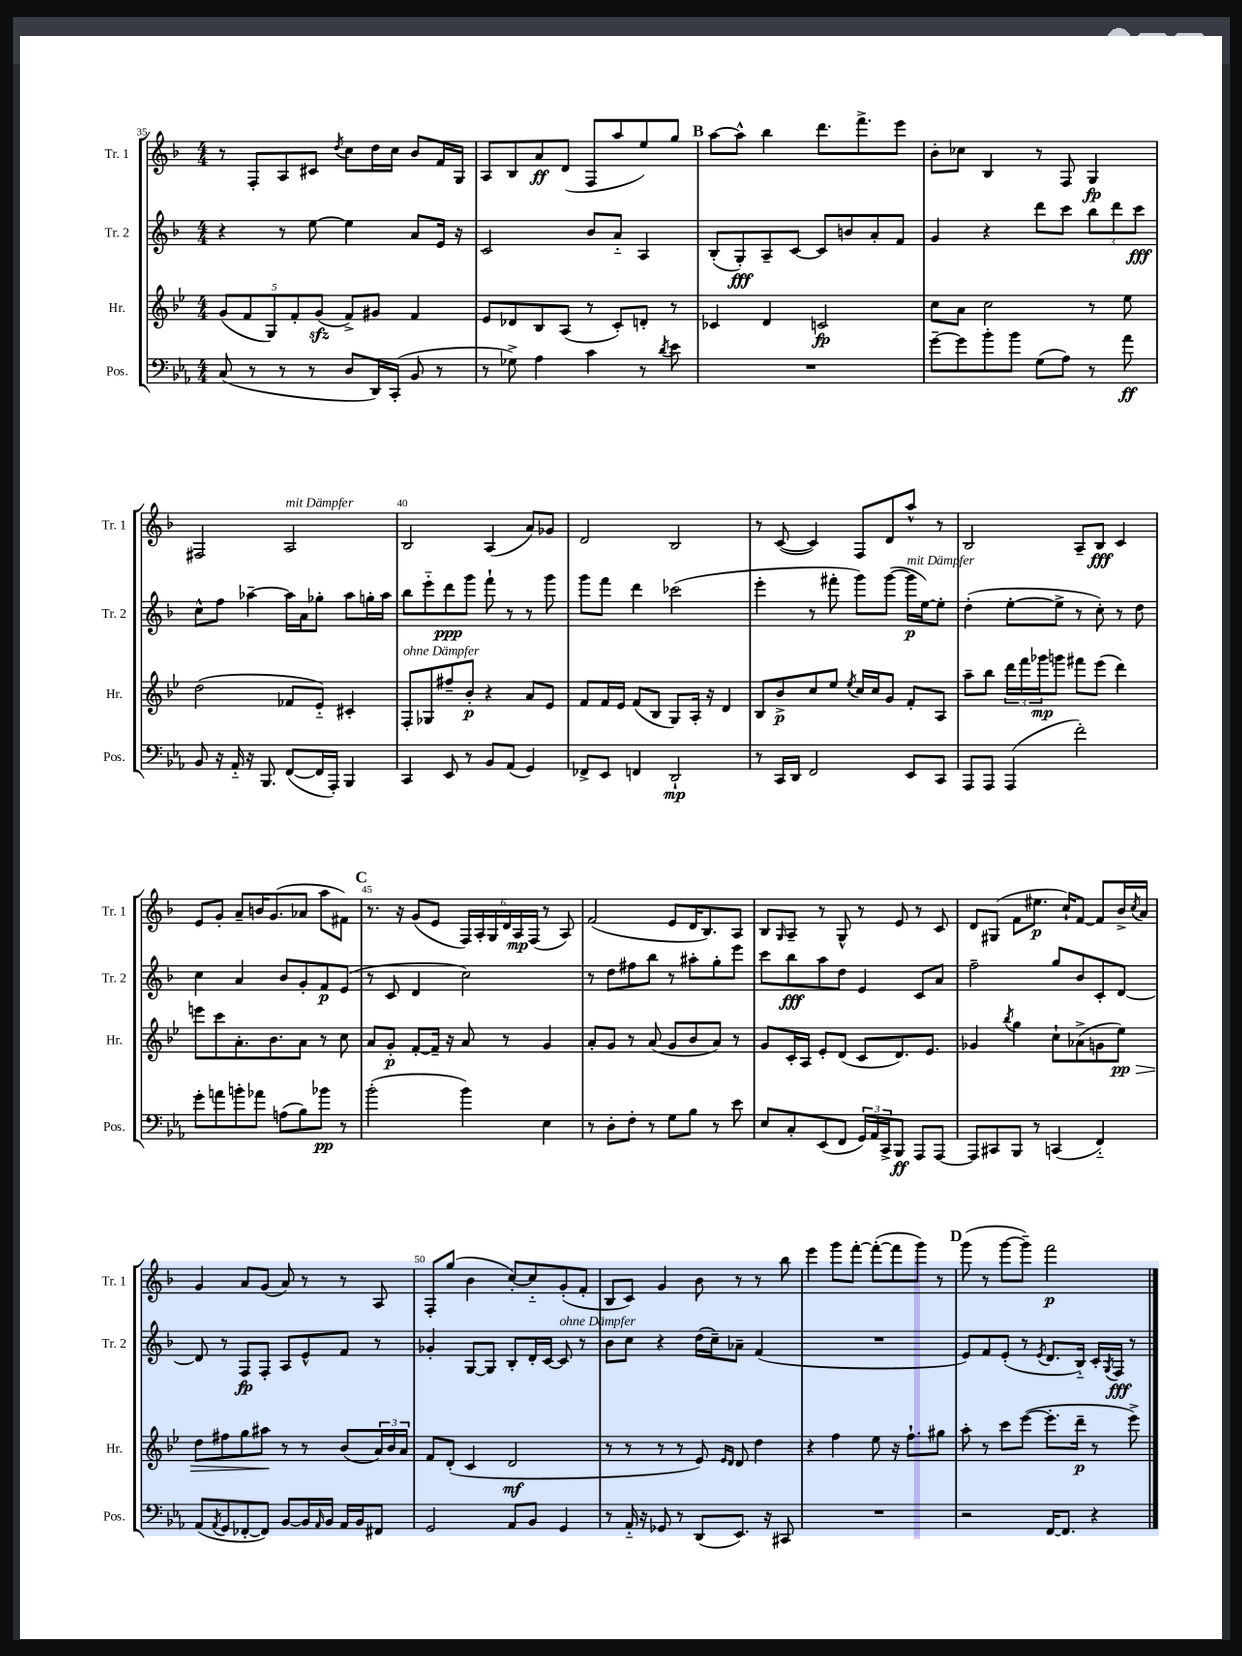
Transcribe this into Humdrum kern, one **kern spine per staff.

**kern	**dynam	**kern	**dynam	**kern	**dynam	**kern	**dynam
*part4	*part4	*part3	*part3	*part2	*part2	*part1	*part1
*staff4	*staff4	*staff3	*staff3	*staff2	*staff2	*staff1	*staff1
*I"Pos.	*	*I"Hr.	*	*I"Tr. 2	*	*I"Tr. 1	*
*I'Pos.	*	*I'Hr.	*	*I'Tr. 2	*	*I'Tr. 1	*
*clefF4	*	*clefG2	*	*clefG2	*	*clefG2	*
*k[b-e-a-]	*	*k[b-e-]	*	*k[b-]	*	*k[b-]	*
*M4/4	*	*M4/4	*	*M4/4	*	*M4/4	*
=35	=35	=35	=35	=35	=35	=35	=35
(8C/	.	(10g/L	.	4r	.	8r	.
.	.	10f/	.	.	.	.	.
8r	.	.	.	.	.	8F'/L	.
.	.	10G/)	.	.	.	.	.
8r	.	.	.	8r	.	8A/	.
.	.	10f'/	.	.	.	.	.
8r	.	.	.	[8ee\	.	8c#X/J	.
.	.	(10gzz/J	.	.	.	.	.
.	.	.	.	.	.	8qdd/	.
8D/L	.	8f^/L)	.	4ee\]	.	8cc\L	.
16DD/L)	.	8g#X/J	.	.	.	16dd\L	.
(16CC'/JJ	.	.	.	.	.	16cc\JJ	.
8BB-/	.	4f/	.	8a/L	.	8b-/L	.
8r	.	.	.	16e/Jk	.	16f/L	.
.	.	.	.	16r	.	16G/JJ	.
=36	=36	=36	=36	=36	=36	=36	=36
8r	.	8e-/L	.	2c/	.	8A/L	.
8G-X^\)	.	8d-X/	.	.	.	8B-/	.
4A-\	.	8B-/	.	.	.	8a/	ff
.	.	(8A/J	.	.	.	(8d/J	.
4c\	.	8r	.	8b-/L	.	8F/L	.
.	.	8c'/L)	.	8a/J	.	8aa/	.
8r	.	8dn'/J	.	4A/	.	8ee/)	.
8qd/	.	.	.	.	.	.	.
8e-\	.	8r	.	.	.	8gg/J	.
!!LO:REH:place=s1:t=B
=37	=37	=37	=37	=37	=37	=37	=37
1r	.	4c-X/	.	(8B-'/L	.	[8aa\L	.
.	.	.	.	8G'/)	fff	8aa^^\J]	.
.	.	4d/	.	8A~/	.	4bb-\	.
.	.	.	.	[8c/J	.	.	.
.	.	2cn/	fp	8c/L]	.	8.ddd\L	.
.	.	.	.	8bn/	.	.	.
.	.	.	.	.	.	8.fff^\	.
.	.	.	.	8a'/	.	.	.
.	.	.	.	8f/J	.	8eee\J	.
=38	=38	=38	=38	=38	=38	=38	=38
[8g~\L	.	8cc\L	.	4g/	.	8b-'\L	.
8g\]	.	8a\J	.	.	.	8cc-X\J	.
8b-'\	.	2cc\	.	4r	.	4B-/	.
8b-\J	.	.	.	.	.	.	.
(8G\L	.	.	.	8ddd\L	.	8r	.
8A-\J)	.	.	.	8ccc\J	.	8F/	.
8r	.	8r	.	12bb-\L	.	4G/	fp
.	.	.	.	12ddd\	.	.	.
8a-\	ff	8ee-\	.	.	.	.	.
.	.	.	.	12ccc\J	fff	.	.
!!LO:LB:g=z
=39	=39	=39	=39	=39	=39	=39	=39
8BB-/	.	(2dd\	.	8cc^^\L	.	2F#X/	.
16r	.	.	.	8ff\J	.	.	.
16AA-/	.	.	.	.	.	.	.
16r	.	.	.	[4aa-X~\	.	.	.
8.BBB-/	.	.	.	.	.	.	.
!	!	!	!	!	!	!LO:TX:a:i:t=mit Dämpfer	!
([8FF/L	.	8f-X/L	.	16aa-\LL]	.	2A/	.
.	.	.	.	16a\J	.	.	.
16FF/L]	.	8e-/J)	.	8gg-X'\J	.	.	.
16AAA-'/JJ)	.	.	.	.	.	.	.
4BBB-/	.	4c#X'/	.	8aa-\L	.	.	.
.	.	.	.	16ggn'\L	.	.	.
.	.	.	.	16aa-\JJ	.	.	.
=40	=40	=40	=40	=40	=40	=40	=40
!	!	!LO:TX:a:i:t=ohne Dämpfer	!	!	!	!	!
4CC/	.	8F'/L	.	8bb-\L	.	2B-/	.
.	.	8G-X/	.	8eee\	.	.	.
8EE-/	.	8ff#X~/	.	8ddd\	ppp	.	.
8r	.	8b-'/J	p	8ggg\J	.	.	.
8BB-/L	.	4r	.	8fff`\	.	(4A/	.
(8AA-/J	.	.	.	8r	.	.	.
4GG/)	.	8a/L	.	8r	.	8a/L)	.
.	.	8e-/J	.	8ggg\	.	8g-X/J	.
=41	=41	=41	=41	=41	=41	=41	=41
8FF-X^/L	.	8f/L	.	8ggg\L	.	2d/	.
8EE-/J	.	16f/L	.	8fff\J	.	.	.
.	.	16e-/JJ	.	.	.	.	.
4FFn/	.	(8f/L	.	4ddd\	.	.	.
.	.	8B-/J	.	.	.	.	.
2DD`/	mp	8G/L)	.	(2ccc-X\	.	2B-/	.
.	.	16A'/Jk	.	.	.	.	.
.	.	16r	.	.	.	.	.
.	.	4d/	.	.	.	.	.
=42	=42	=42	=42	=42	=42	=42	=42
8r	.	8B-/L	.	4eee'\	.	8r	.
16CC/LL	.	8b-^/	p	.	.	([8c/	.
16DD/JJ	.	.	.	.	.	.	.
2FF/	.	8cc/	.	8r	.	4c/])	.
.	.	8ee-/J	.	8fff#X'\	.	.	.
.	.	8qee-/	.	.	.	.	.
.	.	16cc/LL	.	8ggg\L)	.	8F/L	.
.	.	16cc/J	.	.	.	.	.
.	.	8g/J	.	([8ggg\J	.	8d/	.
!	!	!	!	!LO:TX:a:i:t=mit Dämpfer	!	!	!
8EE-/L	.	8f'/L	.	16ggg\LL]	p	8aa^^/J	.
.	.	.	.	[16ee\J)	.	.	.
8CC/J	.	8A/J	.	8ee'\J]	.	8r	.
=43	=43	=43	=43	=43	=43	=43	=43
8AAA-/L	.	8aa~\L	.	(4dd'\	.	2B-/	.
8AAA-/J	.	8bb-\J	.	.	.	.	.
(4AAA-/	.	24ddd\LL	.	[8ee'\L	.	.	.
.	.	24fff\	.	.	.	.	.
.	.	24ggg-X\J	mp	.	.	.	.
.	.	8gggn\J	.	8ee^\J]	.	.	.
2f'\)	.	8fff#X\L	.	8r	.	8A~/L	.
.	.	(8eee-\J	.	8cc'\)	.	8B-/J	fff
.	.	4ddd\)	.	8r	.	4c/	.
.	.	.	.	8dd\	.	.	.
!!LO:LB:g=z
=44	=44	=44	=44	=44	=44	=44	=44
8g'\L	.	8eeen\L	.	4cc\	.	8e/L	.
8an\	.	8ccc\	.	.	.	8g'/J	.
8bn'\	.	8.a'\	.	4a/	.	8a~/L	.
8a-X\J	.	.	.	.	.	16bn/K	.
.	.	8.b-\	.	.	.	(8.g/	.
(8An\L	.	.	.	8b-/L	.	.	.
8B-\)	.	8a\J	.	8g'/	.	8a-X/J	.
8b-X\J	pp	8r	.	8f/	p	8aa\L	.
8r	.	8cc\	.	(8e/J	.	8f#X\J)	.
!!LO:REH:place=s1:t=C
=45	=45	=45	=45	=45	=45	=45	=45
(2b-'\	.	8a/L	.	8r	.	8.r	.
.	.	8g'/J	p	8c/	.	.	.
.	.	.	.	.	.	16r	.
.	.	[8f'/L	.	4d/	.	(8g/L	.
.	.	16f~/Jk]	.	.	.	8e/J	.
.	.	16r	.	.	.	.	.
4b-\)	.	8a/	.	2cc\)	.	24F/LL)	.
.	.	.	.	.	.	24A'/	.
.	.	.	.	.	.	24G/	.
.	.	8r	.	.	.	24d/	.
.	.	.	.	.	.	24A/	mp
.	.	.	.	.	.	(24F/JJ	.
4E-\	.	4g/	.	.	.	8r	.
.	.	.	.	.	.	8A/)	.
=46	=46	=46	=46	=46	=46	=46	=46
8r	.	8a'/L	.	8r	.	(2f/	.
8D'\L	.	8g/J	.	8dd\L	.	.	.
8F'\J	.	8r	.	8ff#X\	.	.	.
8r	.	(8a/	.	8bb-\J	.	.	.
8G\L	.	8g/L	.	8r	.	8e/L	.
8B-\J	.	8b-/	.	8aa#X'\L	.	16d/K	.
.	.	.	.	.	.	8.B-/)	.
8r	.	8a/J)	.	8gg'\	.	.	.
8e-\	.	8r	.	8eee\J	.	8A/J	.
=47	=47	=47	=47	=47	=47	=47	=47
8E-/L	.	8g/L	.	8ccc\L	.	8B-/L	.
.	.	.	.	.	.	16qqG/	.
8C'/	.	16c'/L	.	8bb-\	fff	8A~/J	.
.	.	16A/JJ	.	.	.	.	.
(8EE-/	.	8e-'/L	.	8aa\	.	8r	.
8FF/J	.	(8d/J	.	8dd\J	.	8G^^/	.
24GG/LL)	.	8c/L	.	4e/	.	8r	.
24AA-/	.	.	.	.	.	.	.
24CC^/J	.	.	.	.	.	.	.
8BBB-/J	ff	8.d/)	.	.	.	8e/	.
8AAA-/L	.	.	.	8c/L	.	8r	.
.	.	8.e-/J	.	.	.	.	.
[8AAA-/J	.	.	.	8a/J	.	8c/	.
=48	=48	=48	=48	=48	=48	=48	=48
8AAA-/L]	.	4g-X/	.	2ff~\	.	8d/L	.
8CC#X/	.	.	.	.	.	(8G#X/J	.
.	.	8qbb-/	.	.	.	.	.
8BBB-/J	.	4gg\	.	.	.	8f\L	.
8r	.	.	.	.	.	8.ee#X\J	p
(4CCn/	.	8cc`\L	.	8gg/L	.	.	.
.	.	.	.	.	.	16cc`/KL)	.
.	.	(8a-X^\	.	8b-/	.	[8f/J	.
4FF/)	.	8gn\	.	8c'/	.	8f/L]	.
!	!	!	!LO:HP:b	!	!	!	!
.	.	8ee-\J)	> pp	[8d/J	.	16b-^/L	.
.	.	.	.	.	.	8qcc/	.
.	.	.	.	.	.	16a/JJ	.
!!LO:LB:g=z
=49	=49	=49	=49	=49	=49	=49	=49
(8AA-/L	.	8dd\L	.	8d/]	.	4g/	.
8qAA-/	.	.	.	.	.	.	.
8GG/	.	8ff#X\	.	8r	.	.	.
[8FF-X'/	.	8gg\	.	8F/L	fp	8a/L	.
8FF-/J])	.	8aa#X\J	.	8F'/J	.	(8g/J	.
[8BB-/L	.	8r	]	8A/L	.	8a/)	.
16BB-/L]	.	8r	.	8e^^/	.	8r	.
16qqAA-/	.	.	.	.	.	.	.
16BB-/JJ	.	.	.	.	.	.	.
16AA-/LL	.	(8b-/L	.	8f/J	.	8r	.
16BB-/J	.	.	.	.	.	.	.
8FF#X/J	.	24a/L)	.	8r	.	8A/	.
.	.	24b-/	.	.	.	.	.
.	.	24a/JJ	.	.	.	.	.
=50	=50	=50	=50	=50	=50	=50	=50
2GG/	.	8f/L	.	4g-X'/	.	8F'/L	.
.	.	(8d'/J	.	.	.	(8gg/J	.
.	.	4c/	.	[8G/L	.	4b-\	.
.	.	.	.	8G/J]	.	.	.
8AA-/L	.	2d/	mf	8B-'/L	.	[8cc'/L)	.
8BB-/J	.	.	.	16d'/L	.	8cc/]	.
.	.	.	.	[16c/JJ	.	.	.
!	!	!	!	!LO:TX:a:i:t=ohne Dämpfer	!	!	!
4GG/	.	.	.	8c/]	.	(8g'/	.
.	.	.	.	8r	.	8f'/J	.
=51	=51	=51	=51	=51	=51	=51	=51
8r	.	8r	.	8b-\L	.	8B-/L	.
16AA-/	.	8r	.	8cc\J	.	8c/J)	.
16r	.	.	.	.	.	.	.
8GG-X/	.	8r	.	4r	.	4g/	.
8r	.	8r	.	.	.	.	.
(8DD/L	.	8e-/)	.	(16dd\LL	.	8b-\	.
.	.	.	.	16cc~\J)	.	.	.
.	.	16qqe-/LL	.	.	.	.	.
.	.	16qqd/JJ	.	.	.	.	.
8.EE-/J)	.	8d/	.	8a-X~\J	.	8r	.
.	.	4dd\	.	(4f/	.	8r	.
16r	.	.	.	.	.	.	.
8CC#X/	.	.	.	.	.	8bb-\	.
=52	=52	=52	=52	=52	=52	=52	=52
1r	.	4r	.	1r	.	4eee\	.
.	.	4ff\	.	.	.	8ggg\L	.
.	.	.	.	.	.	[8fff'\J	.
.	.	8ee-\	.	.	.	(8fff'\L_	.
.	.	16r	.	.	.	8fff\]	.
.	.	8.ff`\L	.	.	.	.	.
.	.	.	.	.	.	8ggg\J)	.
.	.	8gg#X\J	.	.	.	8r	.
!!LO:REH:place=s1:t=D
=53	=53	=53	=53	=53	=53	=53	=53
2r	.	8aa'\	.	8e/L)	.	(8ggg\	.
.	.	8r	.	8f/	.	8r	.
.	.	8ccc\L	.	(8e'/J	.	[8ggg\L	.
.	.	([8eee-\J	.	8r	.	8ggg~\J])	.
.	.	.	.	8qe/	.	.	.
[16FF/KL	.	8.eee-'\L]	.	8.d/L	.	2fff\	p
8.FF/J]	.	.	.	.	.	.	.
.	.	16ddd~\Jk	p	16B-/Jk)	.	.	.
4r	.	8r	.	16c'/LL	.	.	.
.	.	.	.	8qG/	.	.	.
.	.	.	.	16F/JJ	fff	.	.
.	.	8eee-^\)	.	8r	.	.	.
==	==	==	==	==	==	==	==
*-	*-	*-	*-	*-	*-	*-	*-
